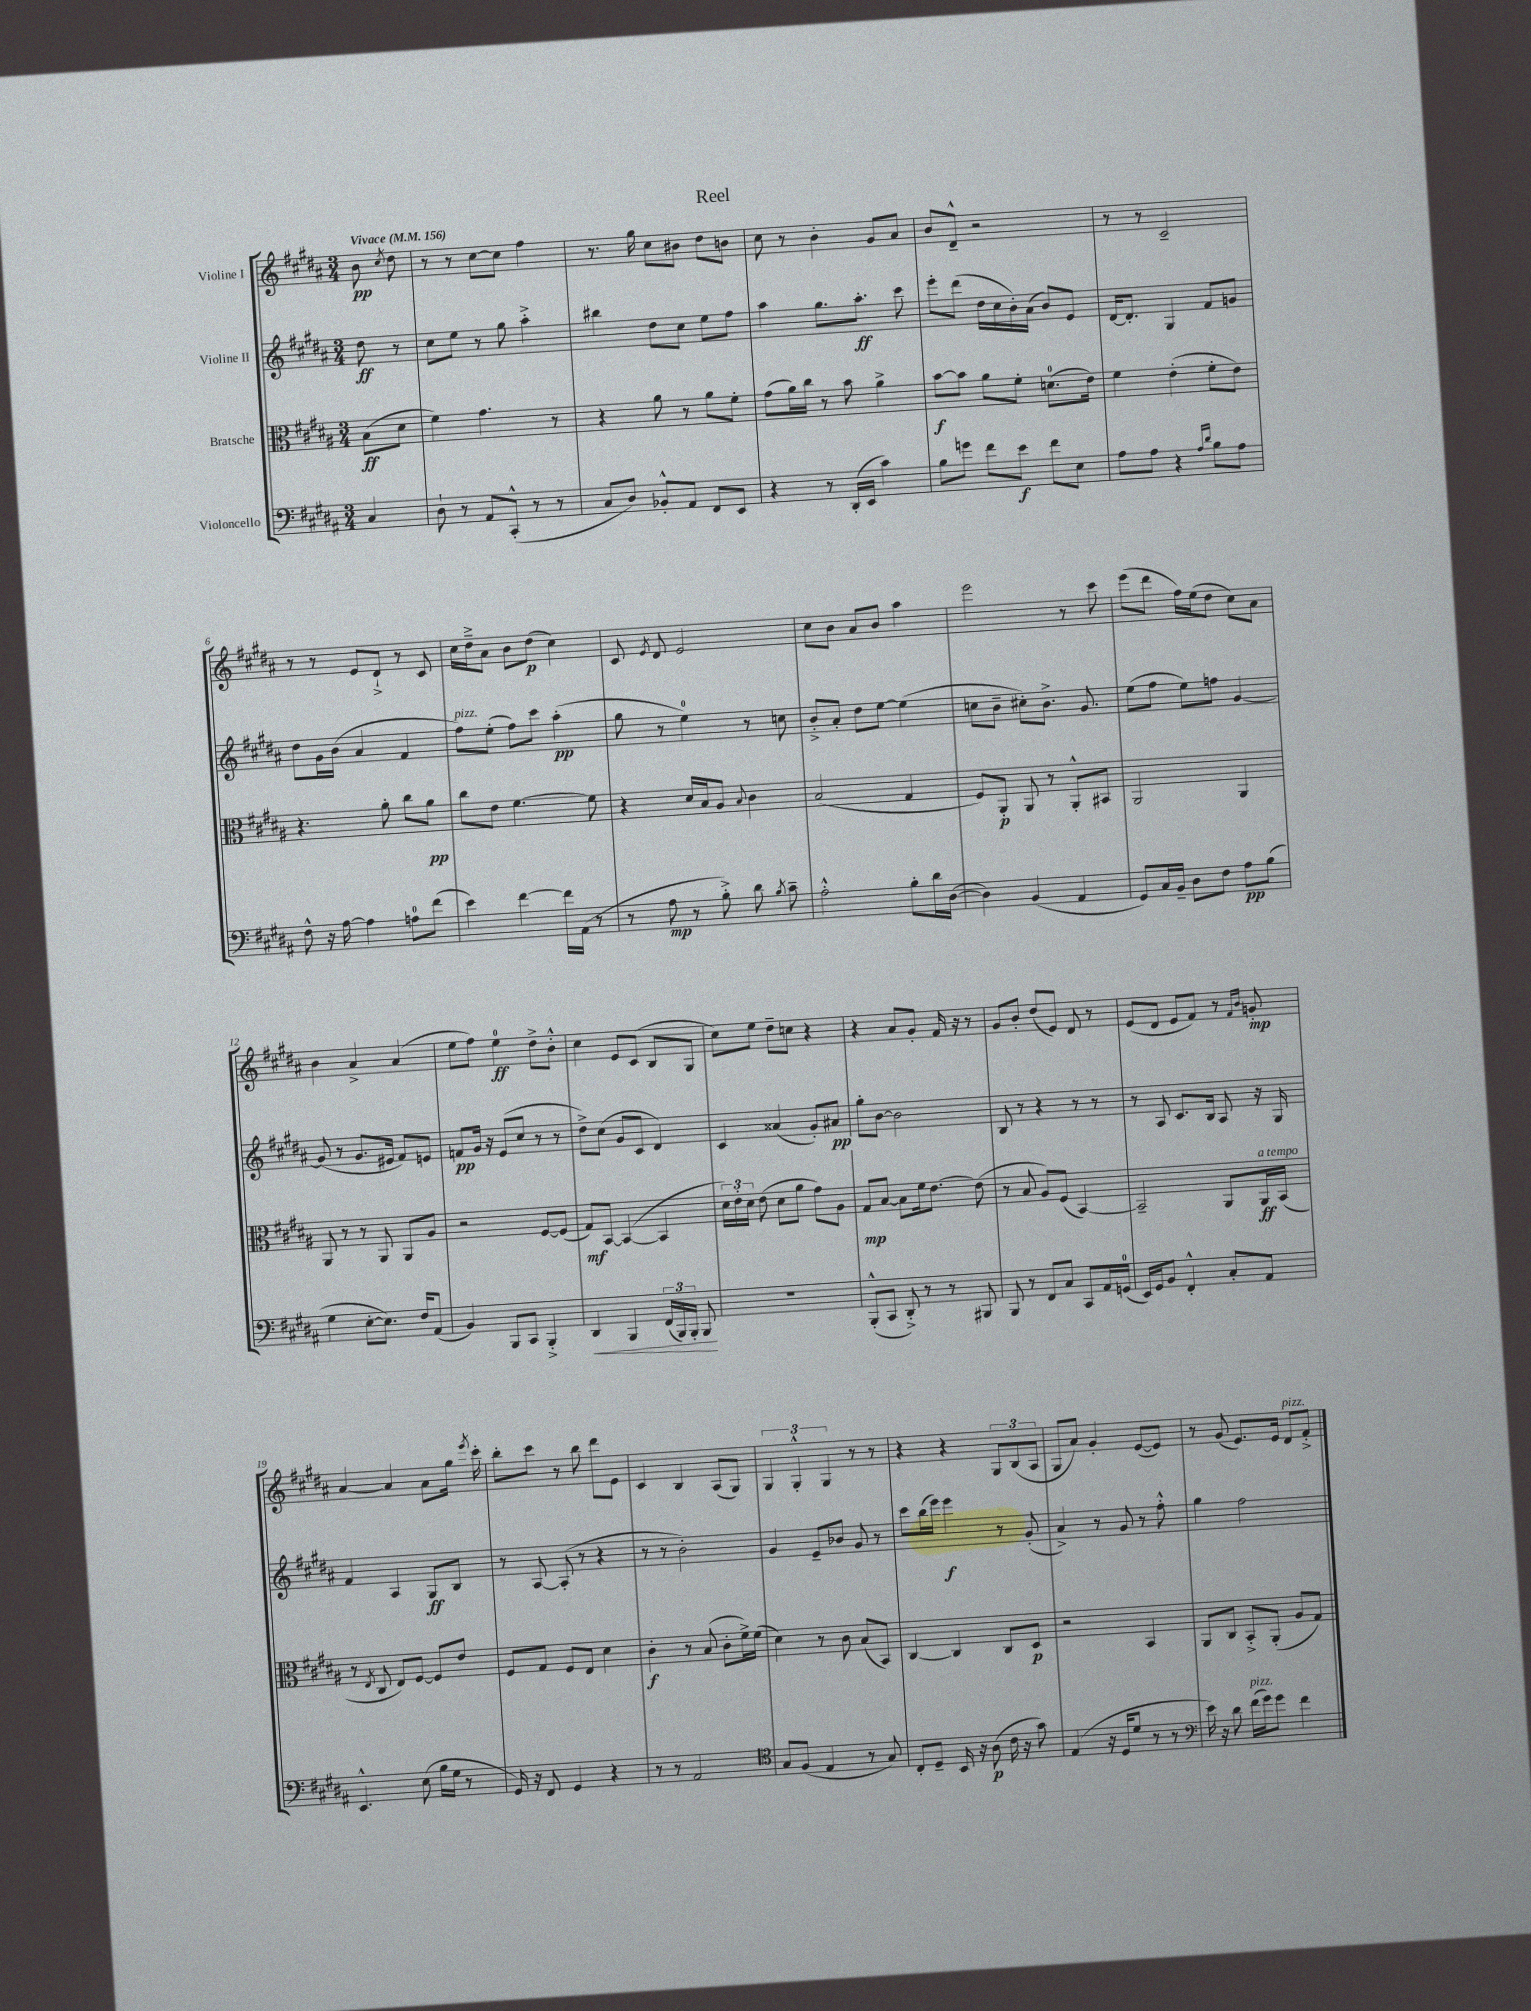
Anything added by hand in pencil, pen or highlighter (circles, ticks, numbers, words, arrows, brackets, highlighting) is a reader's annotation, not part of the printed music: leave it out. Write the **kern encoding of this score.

**kern	**dynam	**kern	**dynam	**kern	**dynam	**kern	**dynam
*part4	*part4	*part3	*part3	*part2	*part2	*part1	*part1
*staff4	*staff4	*staff3	*staff3	*staff2	*staff2	*staff1	*staff1
*I"Violoncello	*	*I"Bratsche	*	*I"Violine II	*	*I"Violine I	*
*clefF4	*	*clefC3	*	*clefG2	*	*clefG2	*
*k[f#c#g#d#a#]	*	*k[f#c#g#d#a#]	*	*k[f#c#g#d#a#]	*	*k[f#c#g#d#a#]	*
*M3/4	*	*M3/4	*	*M3/4	*	*M3/4	*
*MM156	*	*MM156	*	*MM156	*	*MM156	*
=	=	=	=	=	=	=	=
!	!	!	!	!	!	!LO:TX:a:B:t=Vivace	!
4C#/	.	(8B\L	ff	8dd#\	ff	8b\	pp
.	.	.	.	.	.	8qcc#/	.
.	.	8d#\J	.	8r	.	8dd#\	.
=1	=1	=1	=1	=1	=1	=1	=1
8D#`\	.	4f#\)	.	8cc#\L	.	8r	.
8r	.	.	.	8ee\J	.	8r	.
8AA#/L	.	4.g#\	.	8r	.	[8cc#\L	.
(8CC#'^^/J	.	.	.	8gg#\	.	8cc#\J]	.
8r	.	.	.	4aa#'^\	.	4ff#\	.
8r	.	8r	.	.	.	.	.
=2	=2	=2	=2	=2	=2	=2	=2
8C#/L	.	4r	.	4bb#X\	.	8.r	.
8D#/J)	.	.	.	.	.	.	.
.	.	.	.	.	.	16gg#\	.
8BB-X'^^/L	.	8a#\	.	8dd#\L	.	8cc#\L	.
8AA#/J	.	8r	.	8cc#\J	.	8b#X\J	.
8FF#/L	.	8a#\L	.	8ee\L	.	8dd#\L	.
8EE/J	.	8f#'\J	.	8ff#\J	.	8bn\J	.
=3	=3	=3	=3	=3	=3	=3	=3
4r	.	(8g#\L	.	4aa#\	.	8cc#\	.
.	.	16a#\L)	.	.	.	8r	.
.	.	16cc#\JJ	.	.	.	.	.
8r	.	8r	.	8.gg#\L	.	4b'\	.
(16DD#'/LL	.	8b\	.	.	.	.	.
16EE/JJ	.	.	.	8.aa#'\J	ff	.	.
4c#\)	.	4a#^\	.	.	.	8g#/L	.
.	.	.	.	8ccc#\	.	8a#/J	.
=4	=4	=4	=4	=4	=4	=4	=4
8B\L	.	[8b\L	f	8eee'\L	.	8b/L	.
8gn\J	.	8b\J]	.	(8ddd#\J	.	8d#~^^/J	.
8f#\L	.	8a#\L	.	16dd#\LL	.	2r	.
.	.	.	.	16cc#\	.	.	.
8e\J	f	8f#'\J	.	16b'\)	.	.	.
.	.	.	.	(16a#\JJ	.	.	.
8f#\L	.	(8.dn\L	.	8b/L)	.	.	.
8E\J	.	.	.	8e/J	.	.	.
.	.	16e\Jk)	.	.	.	.	.
=5	=5	=5	=5	=5	=5	=5	=5
8A#\L	.	4f#\	.	[16d#/KL	.	8r	.
.	.	.	.	8.d#'/J]	.	.	.
8A#\J	.	.	.	.	.	8r	.
4r	.	(4e'\	.	4G#/	.	2c#~/	.
16qqA#/LL	.	.	.	.	.	.	.
16qqd#/JJ	.	.	.	.	.	.	.
8B\L	.	8f#'\L	.	8f#/L	.	.	.
8A#\J	.	8e\J)	.	8gn/J	.	.	.
!!LO:LB:g=z
=6	=6	=6	=6	=6	=6	=6	=6
8F#^^\	.	4.r	.	8dd#\L	.	8r	.
16r	.	.	.	16g#\L	.	8r	.
[16A#\	.	.	.	(16b\JJ	.	.	.
4A#\]	.	.	.	4a#/	.	8e/L	.
.	.	8a#'\	.	.	.	8d#`^/J	.
8An\L	.	8cc#\L	.	4f#/	.	8r	.
(8f#\J	.	8a#\J	pp	.	.	8c#/	.
=7	=7	=7	=7	=7	=7	=7	=7
!	!	!	!	!LO:TX:a:i:t=pizz.	!	!	!
4e\)	.	8cc#\L	.	8ff#\L)	.	16cc#\LL	.
.	.	.	.	.	.	16dd#~^\J	.
.	.	8e\J	.	(8ee'\J	.	8a#\J	.
[4f#\	.	[4.f#\	.	8ff#\L)	.	8b\L	.
.	.	.	.	8ccc#\J	.	(8dd#\J	p
16f#\LL]	.	.	.	(4aa#'\	pp	4cc#\)	.
(16AA#\JJ	.	.	.	.	.	.	.
8r	.	8f#\]	.	.	.	.	.
=8	=8	=8	=8	=8	=8	=8	=8
8r	.	4r	.	8gg#\	.	8c#/	.
.	.	.	.	.	.	8qe/	.
8A#\	mp	.	.	8r	.	8d#/	.
8r	.	16d#/LL	.	4ee\)	.	2e/	.
.	.	16B/J	.	.	.	.	.
8B'^\)	.	8A#/J	.	.	.	.	.
.	.	8qqB/	.	.	.	.	.
8d#\	.	4c#\	.	8r	.	.	.
8qB/	.	.	.	.	.	.	.
8c#~\	.	.	.	8ccn\	.	.	.
=9	=9	=9	=9	=9	=9	=9	=9
2A#'^^\	.	(2B/	.	8b'^/L	.	8cc#\L	.
.	.	.	.	8a#'/J	.	8b\J	.
.	.	.	.	8dd#\L	.	8a#/L	.
.	.	.	.	[8ee\J	.	8b/J	.
8B'\L	.	4G#/	.	(4ee\]	.	4aa#\	.
16d#\L	.	.	.	.	.	.	.
([16D#\JJ	.	.	.	.	.	.	.
=10	=10	=10	=10	=10	=10	=10	=10
4D#\])	.	8F#/L)	.	8ccn\L	.	2eee\	.
.	.	8AA#'/J	p	8b~\J	.	.	.
(4BB/	.	8AA#/	.	8cc#X'\L)	.	.	.
.	.	8r	.	8.b^\J	.	.	.
4AA#/	.	8AA#'^^/L	.	.	.	8r	.
.	.	.	.	8.g#/	.	.	.
.	.	8BB#X/J	.	.	.	8ccc#\	.
=11	=11	=11	=11	=11	=11	=11	=11
8GG#/L)	.	2AA#/	.	(8ee\L	.	(8eee\L	.
16C#/L	.	.	.	8ff#\J	.	8ddd#\J	.
16BB~/JJ	.	.	.	.	.	.	.
8D#\L	.	.	.	8ee\L)	.	16ff#\LL)	.
.	.	.	.	.	.	(16ee\J	.
8F#\J	.	.	.	8ffn\J	.	8dd#\J	.
8A#\L	pp	4AA#/	.	[4g#/	.	8cc#\L)	.
(8B\J	.	.	.	.	.	8a#\J	.
!!LO:LB:g=z
=12	=12	=12	=12	=12	=12	=12	=12
4G#\	.	8AA#/	.	(8g#/]	.	4b\	.
.	.	8r	.	8r	.	.	.
[8E'\L	.	8r	.	8.g#/L	.	4a#^/	.
8.E\J])	.	8AA#/	.	.	.	.	.
.	.	.	.	16e#X/Jk	.	.	.
.	.	8AA#/L	.	8f#/L)	.	(4a#/	.
16F#/KL	.	.	.	.	.	.	.
(8AA#/J	.	8A#/J	.	8en/J	.	.	.
=13	=13	=13	=13	=13	=13	=13	=13
4BB/)	.	2r	.	8fn/L	pp	8ee\L	.
.	.	.	.	16g#/Jk	.	8ff#\J)	.
.	.	.	.	16r	.	.	.
8BBB/L	.	.	.	(8e/L	.	4ee\	ff
8CC#/J	.	.	.	8cc#/J	.	.	.
4BBB'^/	.	[8F#/L	.	8r	.	8dd#^\L	.
.	.	(8F#/J]	.	8r	.	8b'^^\J	.
=14	=14	=14	=14	=14	=14	=14	=14
!	!LO:HP:b	!	!	!	!	!	!
4DD#/	<	8G#/L)	mf	8dd#^\L)	.	4cc#\	.
.	.	[8BB/J	.	(8cc#\J	.	.	.
4BBB/	.	(4BB/_	.	8g#/L	.	8e/L	.
.	.	.	.	8c#/J	.	(8c#/J	.
(24FF#/LL	.	4BB/]	.	4d#/)	.	8B/L	.
24BBB/)	.	.	.	.	.	.	.
24BBB'/JJ	.	.	.	.	.	.	.
8BBB/	.	.	.	.	.	8G#/J	.
.	[	.	.	.	.	.	.
=15	=15	=15	=15	=15	=15	=15	=15
2.r	.	24d#\LL)	.	4c#/	.	8cc#\L)	.
.	.	24e'\	.	.	.	.	.
.	.	24d#\JJ	.	.	.	.	.
.	.	(8e\	.	.	.	8ee\J	.
.	.	8d#\L	.	(4a##X/	.	8dd#~\L	.
.	.	8a#\J	.	.	.	8ccn\J	.
.	.	8g#\L)	.	8g#'/L)	.	4r	.
.	.	8A#\J	.	8a#X/J	pp	.	.
=16	=16	=16	=16	=16	=16	=16	=16
(8BBB'^^/L	.	8G#/L	mp	8gg#'\L	.	4r	.
8CC#/J	.	[8B/J	.	[8b\J	.	.	.
8DD#'^/)	.	8B\L]	.	2b\]	.	8a#/L	.
8r	.	16f#\k	.	.	.	8g#'/J	.
.	.	[8.e\J	.	.	.	.	.
8r	.	.	.	.	.	16f#/	.
.	.	.	.	.	.	16r	.
8BBB#X/	.	(8e\]	.	.	.	8r	.
=17	=17	=17	=17	=17	=17	=17	=17
8BBB/	.	8r	.	8B/	.	8g#/L	.
8r	.	8B/	.	8r	.	8b'/J	.
8FF#/L	.	8A#/L)	.	4r	.	(8dd#/L	.
8C#/J	.	(8F#/J	.	.	.	8e/J)	.
8CC#/L	.	[4BB/)	.	8r	.	8d#/	.
16AA#/L	.	.	.	8r	.	8r	.
(16GGn/JJ	.	.	.	.	.	.	.
=18	=18	=18	=18	=18	=18	=18	=18
16EE/LL)	.	2BB~/]	.	8r	.	(8e/L	.
16GG#/J	.	.	.	.	.	.	.
8BB/J	.	.	.	8A#/	.	8d#/J	.
4FF#'^^/	.	.	.	8.c#/L	.	8e/L	.
.	.	.	.	.	.	8f#/J)	.
.	.	.	.	16B/Jk	.	.	.
8C#'/L	.	8AA#/L	.	8A#/	.	8r	.
.	.	.	.	.	.	16qqf#/LL	.
.	.	.	.	.	.	16qqb/JJ	.
!	!	!LO:TX:a:i:t=a tempo	!	!	!	!	!
8AA#/J	.	16AA#/L	ff	16r	.	8gn'/	mp
.	.	(16BB/JJ	.	16G#/	.	.	.
!!LO:LB:g=z
=19	=19	=19	=19	=19	=19	=19	=19
4.EE^^/	.	8r	.	4f#/	.	[4a#/	.
.	.	8qE/	.	.	.	.	.
.	.	8C#/	.	.	.	.	.
.	.	8E/L)	.	4A#/	.	4a#/]	.
(8E\	.	[8F#/J	.	.	.	.	.
16B\LL	.	8F#/L]	.	8G#/L	ff	8a#\L	.
16G#\JJ	.	.	.	.	.	.	.
8r	.	8e/J	.	8B/J	.	16gg#\Jk	.
.	.	.	.	.	.	8qeee/	.
.	.	.	.	.	.	16ccc#'\	.
=20	=20	=20	=20	=20	=20	=20	=20
16GG#/)	.	8F#/L	.	8r	.	8bb'\L	.
16r	.	.	.	.	.	.	.
8FF#/	.	8G#/J	.	[8A#/	.	8ccc#\J	.
4GG#/	.	8F#/L	.	(8A#'/]	.	8r	.
.	.	8E/J	.	8r	.	8bb\	.
4r	.	4d#\	.	4r	.	8ddd#\L	.
.	.	.	.	.	.	8e\J	.
=21	=21	=21	=21	=21	=21	=21	=21
8r	.	4c#'\	f	8r	.	4c#/	.
8r	.	.	.	8r	.	.	.
2AA#/	.	8r	.	2b'\)	.	4B/	.
.	.	(8B/	.	.	.	.	.
.	.	8c#'\L	.	.	.	(8A#/L	.
.	.	16f#^\L)	.	.	.	8G#/J)	.
.	.	(16f#\JJ	.	.	.	.	.
=22	=22	=22	=22	=22	=22	=22	=22
*clefC4	*	*	*	*	*	*	*
8G#/L	.	4d#\)	.	4g#/	.	6G#/	.
(8F#/J	.	.	.	.	.	.	.
.	.	.	.	.	.	6G#'^^/	.
4E/	.	8r	.	8e~/L	.	.	.
.	.	.	.	.	.	6G#/	.
.	.	8c#\	.	8b-X/J	.	.	.
8r	.	(8B/L	.	8g#/	.	8r	.
8G#/)	.	8BB/J)	.	8r	.	8r	.
=23	=23	=23	=23	=23	=23	=23	=23
8C#'/L	.	[4C#/	.	8ccc#\L	.	4r	.
8D#~/J	.	.	.	(16bb\L	.	.	.
.	.	.	.	16eee\JJ)	.	.	.
16BB/	.	4C#/]	.	4eee\	f	4r	.
16r	.	.	.	.	.	.	.
(8A#\	p	.	.	.	.	.	.
16c#\	.	8C#/L	.	8r	.	12G#/L	.
16r	.	.	.	.	.	.	.
.	.	.	.	.	.	(12B/	.
8g#\)	.	8D#/J	p	(8g#'/	.	.	.
.	.	.	.	.	.	12A#/J	.
=24	=24	=24	=24	=24	=24	=24	=24
(4E/	.	2r	.	4a#^/)	.	8G#/L	.
.	.	.	.	.	.	8a#/J)	.
16r	.	.	.	8r	.	4g#'/	.
16D#/KL	.	.	.	.	.	.	.
8d#/J	.	.	.	8g#/	.	.	.
8r	.	4BB/	.	8r	.	([8e/L	.
8r	.	.	.	8ff#'^^\	.	8e/J])	.
=25	=25	=25	=25	=25	=25	=25	=25
*clefF4	*	*	*	*	*	*	*
16e\)	.	8AA#/L	.	4gg#\	.	8r	.
16r	.	.	.	.	.	.	.
8d#\	.	8C#/J	.	.	.	(8g#/	.
!LO:TX:a:i:t=pizz.	!	!	!	!	!	!	!
(16f#\LL	.	8BB'^/L	.	2ff#\	.	8.e/L)	.
16g#\J)	.	.	.	.	.	.	.
8g#\J	.	(8AA#'/J	.	.	.	.	.
.	.	.	.	.	.	16e/Jk	.
!	!	!	!	!	!	!LO:TX:a:i:t=pizz.	!
4f#\	.	8A#/L	.	.	.	8d#/L	.
.	.	8G#/J)	.	.	.	8f#'^/J	.
==	==	==	==	==	==	==	==
*-	*-	*-	*-	*-	*-	*-	*-
